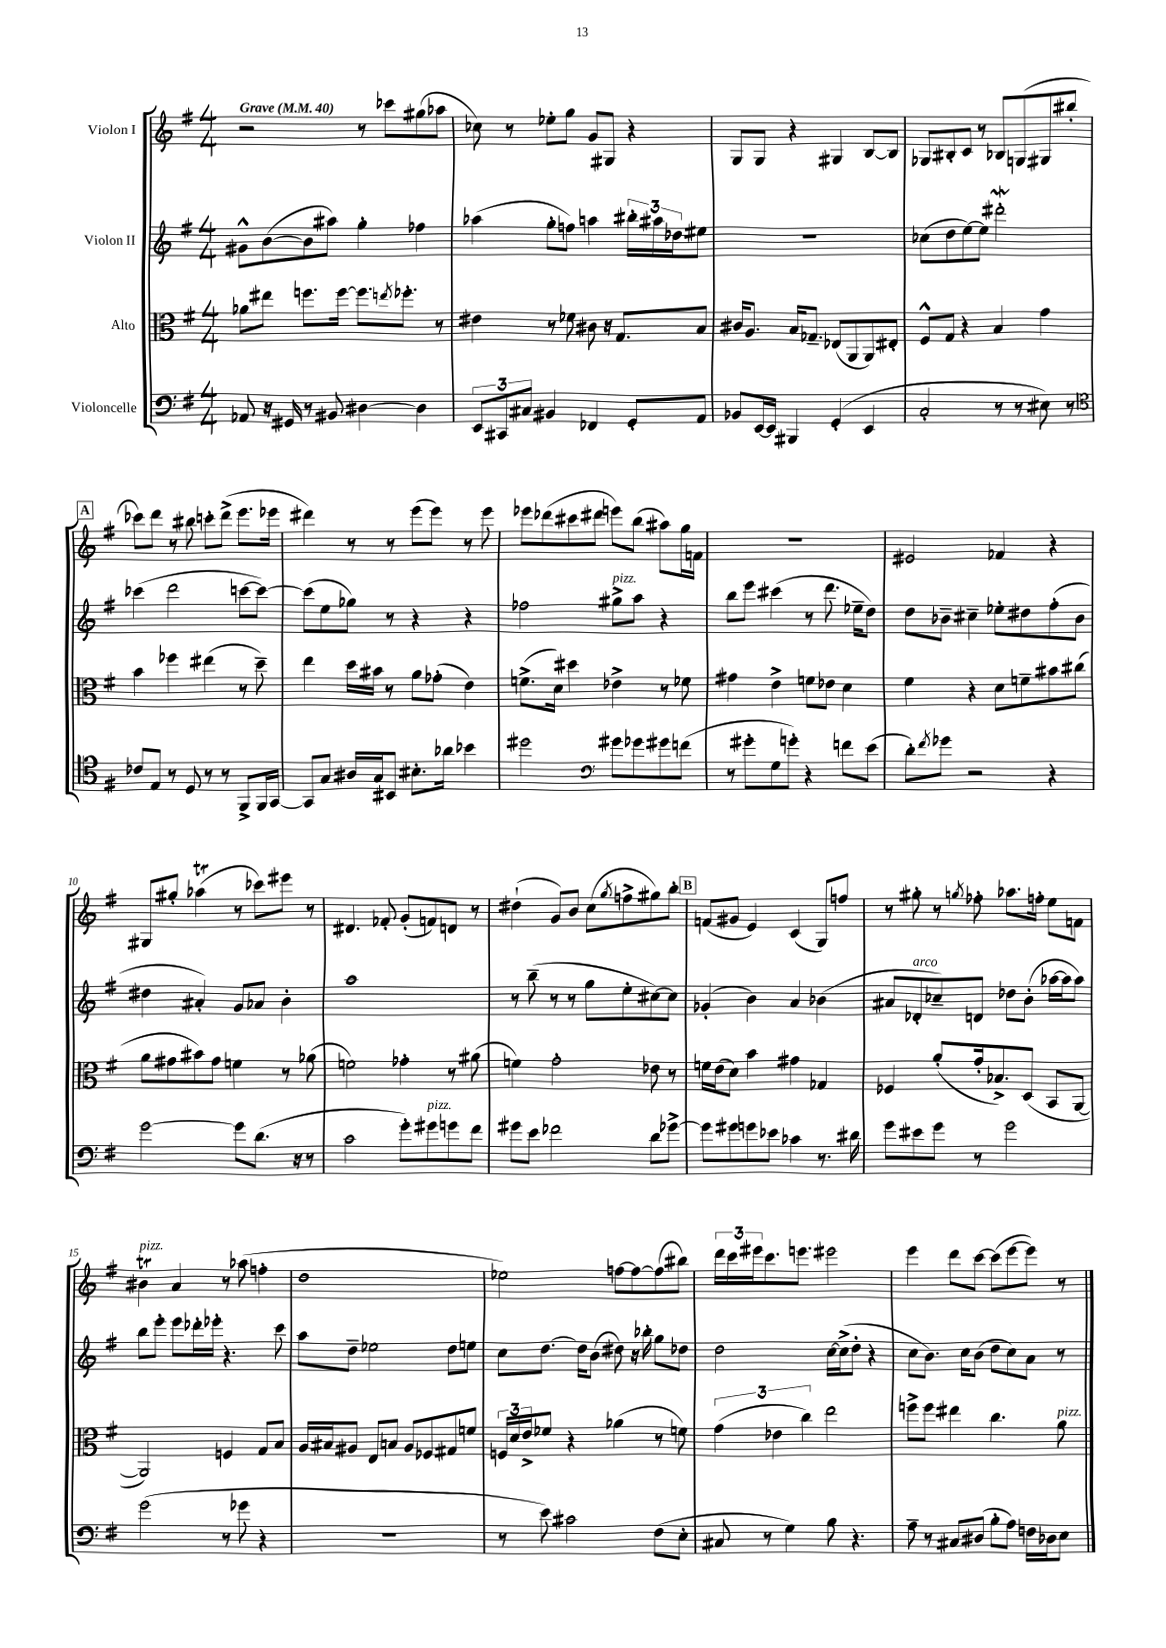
<<
\new StaffGroup <<
\new Staff = "s0" \with { instrumentName = "Violon I" } {
    \clef treble \key g \major \numericTimeSignature \time 4/4 \tempo "Grave" 4 = 40
    r2 r8 ces'''8 gis''8( aes''8 |
    ces''8) r8 ees''8-. g''8 g'8 gis8 r4 |
    g8 g8 r4 gis4 b8~ b8 |
    ges8 bis8-. c'8 r8 bes8 g8( gis8 bis''8-. |
    \mark \markup { \box "A" } ces'''8) d'''8 r8 bis''8 c'''8-. d'''8->( e'''8. ees'''16 |
    dis'''4) r8 r8 e'''8( e'''8) r8 e'''8 |
    ees'''8 des'''8( cis'''8 dis'''8 e'''8) b''8( ais''8) g''16 f'16 |
    R1 |
    eis'2 fes'4 r4 |
    gis8 gis''8-. aes''4\trill( r8 ces'''8) eis'''8 r8 |
    dis'4. fes'8-. g'8-.( f'8) d'8 r8 |
    dis''4-!( g'8) b'8 c''8( \acciaccatura { g''8 } f''8-> gis''8) b''8-. |
    \mark \markup { \box "B" } f'8( gis'8 e'4) c'4( g8) f''8 |
    r8 gis''8-. r8 \acciaccatura { g''8 } fes''8-. aes''8. f''16-. e''8 f'8 |
    bis'4\trill^\markup { \italic "pizz." } a'4 r8 aes''8( f''4-. |
    d''1 |
    ees''2) f''8~ f''8~ f''8( bis''8) |
    \tuplet 3/2 { d'''16 c'''16 eis'''16 } c'''8. e'''8. eis'''2 |
    e'''4 d'''8 c'''8~ c'''8( e'''8~ e'''8) r8 \bar "|." |
}
\new Staff = "s1" \with { instrumentName = "Violon II" } {
    \clef treble \key g \major \numericTimeSignature \time 4/4
    gis'8-^ b'8~( b'8 ais''8) g''4-. fes''4 |
    aes''4( g''8-. f''8) a''4 \tuplet 3/2 { bis''16-. ais''16 des''16 } eis''8 |
    R1 |
    ces''8( d''8 e''8~) e''8 dis'''2-.\mordent |
    \mark \markup { \box "A" } ces'''4( d'''2 c'''8~ c'''8~) |
    c'''8( e''8 ges''8) r8 r4 r4 |
    fes''2 gis''8->^\markup { \italic "pizz." } a''8 r4 |
    b''8 e'''8 cis'''4( r8 d'''8. ees''16-- d''8) |
    d''8 bes'8-- cis''4-- ees''8-. dis''8 fis''8-.( bes'8 |
    dis''4 ais'4-.) g'8 aes'8 b'4-. |
    a''1 |
    r8 b''8--( r8 r8 g''8 e''8-. cis''8~) cis''8 |
    \mark \markup { \box "B" } ges'4-.( b'4) a'4 bes'4( |
    ais'8 des'8-.^\markup { \italic "arco" } ces''8--) d'8 des''8 b'8-.( aes''16~ aes''16 aes''8) |
    b''8 e'''8-. e'''8 des'''16-. ees'''16-. r4. c'''8 |
    a''8 d''8-- ees''2 d''8 e''8 |
    c''8 d''8.~ d''16 b'8( dis''8) r16 bes''16-. g''8 des''8 |
    d''2 c''16~ c''16->( d''8-. r4 |
    c''8 b'8.) c''16 b'8( d''8 c''8) a'8 r8 \bar "|." |
}
\new Staff = "s2" \with { instrumentName = "Alto" } {
    \clef alto \key g \major \numericTimeSignature \time 4/4
    aes'8 eis''8 f''8. f''16~ f''8. \acciaccatura { e''8 } fes''8.-. r8 |
    eis'4 r8 fes'8 cis'8 r16 g8. b8 |
    cis'16 a8. b16 ges8.-- ees8( a,8 a,8) eis8-. |
    fis8-^ g8 r4 b4 g'4 |
    \mark \markup { \box "A" } b'4 fes''4 eis''4( r8 d''8--) |
    e''4 d''16 bis'16 r8 a'8 ges'8-.( e'4) |
    f'8.->( d'16) dis''4 ees'4-> r8 fes'8 |
    gis'4 e'4-> f'8 ees'8 d'4 |
    fis'4 r4 d'8 f'8-- bis'8 cis''8( |
    a'8 gis'8 bis'8) gis'8 f'4 r8 aes'8( |
    f'2) ges'4-. r8 ais'8( |
    f'4) g'2-. ees'8 r8 |
    \mark \markup { \box "B" } f'16 e'16( d'8) b'4 gis'4 ges4 |
    fes4 a'8-.( g'16-. bes8.->) d8( b,8 a,8~ |
    a,2) f4 g8 b8 |
    a16 bis16 ais8 e8 b8 ais8 fes8 gis8 f'8 |
    \tuplet 3/2 { f16 d'16 e'16-> } fes'8 r4 aes'4( r8 f'8) |
    \tuplet 3/2 { g'4( ees'4 c''4) } e''2 |
    f''8-> f''8 eis''4 c''4. a'8^\markup { \italic "pizz." } \bar "|." |
}
\new Staff = "s3" \with { instrumentName = "Violoncelle" } {
    \clef bass \key g \major \numericTimeSignature \time 4/4
    aes,8 r16 gis,16 r8 bis,8 dis4~ dis4 |
    \tuplet 3/2 { e,8 cis,8 cis8 } bis,4 fes,4 g,8-. a,8 |
    bes,8 e,16~ e,16 bis,,4 g,4-.( e,4 |
    c2-. r8 r8 eis8) r8 |
    \mark \markup { \box "A" } \clef tenor ces'8 e8 r8 d8 r8 r8 fis,8-> fis,16 g,16~ |
    g,8 g8 ais16 g16 bis,8 bis8.-. aes'16 bes'4 |
    dis''2 \clef bass gis'8 ges'8 gis'8 f'8( |
    r8 gis'8-. g8 g'8-.) r4 f'8 e'8( |
    d'8-.) \acciaccatura { fis'8 } ges'8 r2 r4 |
    g'2~ g'8 d'8.( r16 r8 |
    c'2 g'8-.) gis'8^\markup { \italic "pizz." } g'8 fis'8 |
    gis'8 e'8 fes'2 d'8 ges'8~-> |
    \mark \markup { \box "B" } ges'8 gis'8 g'8 ees'8 ces'4 r8. dis'16 |
    g'8 eis'8 g'8 r8 g'2 |
    g'2( r8 ges'8 r4 |
    r1 |
    r8 e'8) cis'2 fis8( e8-. |
    cis8 r8 g4) b8 r4. |
    a8-- r8 cis8 dis8( b8-. a8) f16 des16 e8 \bar "|." |
}
>>
>>
